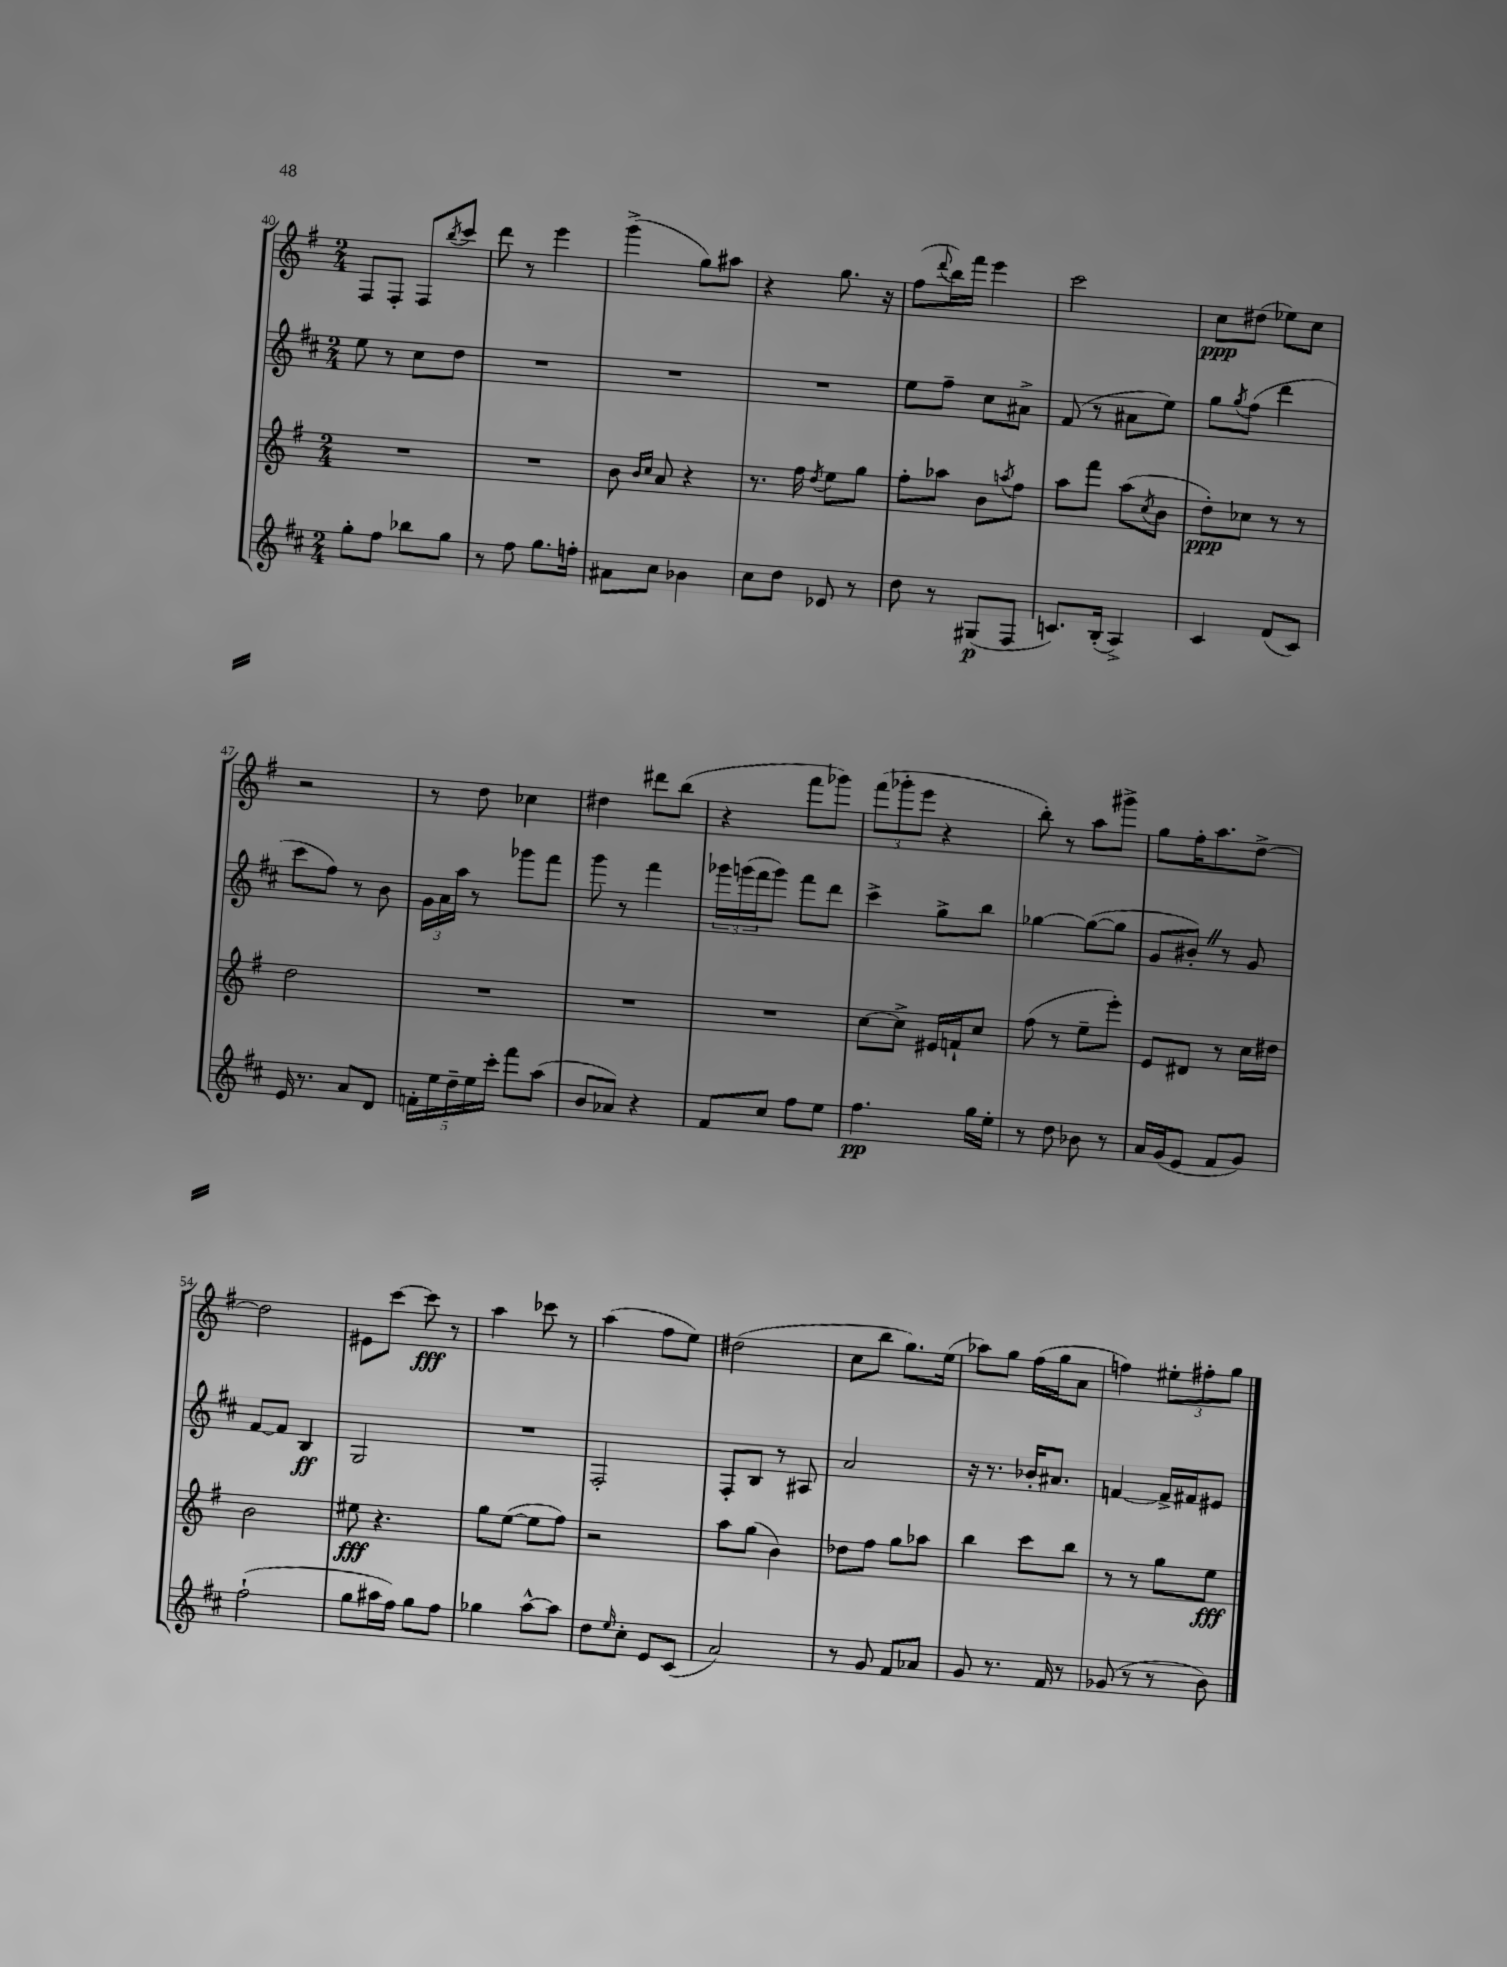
<<
\new StaffGroup <<
\new Staff = "s0" {
    \clef treble \key g \major \numericTimeSignature \time 2/4
    fis8 fis8-. fis8 \acciaccatura { b''8 } c'''8 |
    d'''8 r8 e'''4 |
    g'''4->( g''8) ais''8 |
    r4 g''8. r16 |
    fis''8( \appoggiatura { d'''8 } b''16) fis'''16 e'''4 |
    c'''2 |
    c''8\ppp dis''8( ees''8) c''8 |
    r2 |
    r8 d''8 ces''4 |
    dis''4 dis'''8 b''8( |
    r4 fis'''8 ges'''8) |
    \tuplet 3/2 { fis'''8( ges'''8-. e'''8 } r4 |
    b''8-.) r8 a''8 gis'''8-> |
    g''8 fis''16-. a''8. d''8~-> |
    d''2 |
    eis'8 c'''8~ c'''8\fff r8 |
    a''4 ces'''8 r8 |
    a''4( fis''8 e''8) |
    dis''2( |
    c''8 b''8 g''8.) e''16( |
    aes''8) g''8 fis''16( g''16 a'8 |
    f''4) \tuplet 3/2 { eis''8-. fis''8-. g''8 } \bar "|." |
}
\new Staff = "s1" {
    \clef treble \key d \major \numericTimeSignature \time 2/4
    e''8 r8 cis''8 d''8 |
    R2 |
    R2 |
    R2 |
    e''8 fis''8-- cis''8 ais'8-> |
    fis'8( r8 ais'8 e''8) |
    g''8 \acciaccatura { g''8 } fis''8( d'''4 |
    cis'''8 fis''8) r8 b'8 |
    \tuplet 3/2 { g'16 a'16 a''16 } r8 ges'''8 fis'''8 |
    g'''8 r8 fis'''4 |
    \tuplet 3/2 { ges'''16 g'''16( fis'''16 } g'''8) fis'''8 d'''8 |
    cis'''4-> g''8-> b''8 |
    ges''4~ ges''8~( ges''8 |
    g'8 bis'8-.) \once \override BreathingSign.text = \markup { \musicglyph "scripts.caesura.straight" } \breathe r8 g'8 |
    fis'8~ fis'8 b4\ff |
    g2 |
    R2 |
    fis2-. |
    fis8-. b8 r8 ais8 |
    a'2 |
    r16 r8. bes'16-. ais'8. |
    f'4~ f'16-> fis'16 eis'8 \bar "|." |
}
\new Staff = "s2" {
    \clef treble \key g \major \numericTimeSignature \time 2/4
    R2 |
    R2 |
    b'8 \grace { b'16 c''16 } a'8 r4 |
    r8. fis''16 \acciaccatura { d''8 } e''8 g''8 |
    fis''8-. aes''8 b'8 \acciaccatura { a''8 } fis''8 |
    a''8 fis'''8 a''8( \acciaccatura { c''8 } b'8 |
    d''8-.\ppp) ces''8 r8 r8 |
    d''2 |
    R2 |
    R2 |
    R2 |
    c''8~ c''8-> eis'16 f'16-! c''8 |
    fis''8( r8 e''8-- e'''8-.) |
    e'8 dis'8 r8 c''16 dis''16 |
    b'2 |
    eis''8\fff r4. |
    g''8 e''8~( e''8 fis''8) |
    r2 |
    a''8 g''8( b'4) |
    des''8 fis''8 g''8 aes''8 |
    b''4 c'''8 b''8 |
    r8 r8 g''8 e''8\fff \bar "|." |
}
\new Staff = "s3" {
    \clef treble \key d \major \numericTimeSignature \time 2/4
    g''8-. fis''8 bes''8 g''8 |
    r8 fis''8 g''8. f''16-. |
    ais'8 cis''8 bes'4 |
    cis''8 d''8 ees'8 r8 |
    d''8 r8 gis8\p( fis8 |
    c'8.) b16-.( a4->) |
    cis'4 fis'8( cis'8) |
    e'16 r8. a'8 d'8 |
    \tuplet 5/4 { f'16-. e''16 d''16-- e''16 cis'''16-. } fis'''8 a''8( |
    b'8 aes'8) r4 |
    fis'8 cis''8 fis''8 e''8 |
    fis''4.\pp g''16 e''16-. |
    r8 d''8 bes'8 r8 |
    a'16 g'16( e'8 fis'8 g'8) |
    fis''2-!( |
    g''8 ais''16 fis''16) g''8 fis''8 |
    ges''4 a''8~-^ a''8 |
    d''8 \grace { e''16 } cis''8-. e'8 cis'8( |
    a'2) |
    r8 g'8 fis'8 aes'8 |
    g'8 r8. fis'16 r8 |
    ges'8( r8 r8 b'8) \bar "|." |
}
>>
>>
\layout { \context { \Score currentBarNumber = #40 } }
